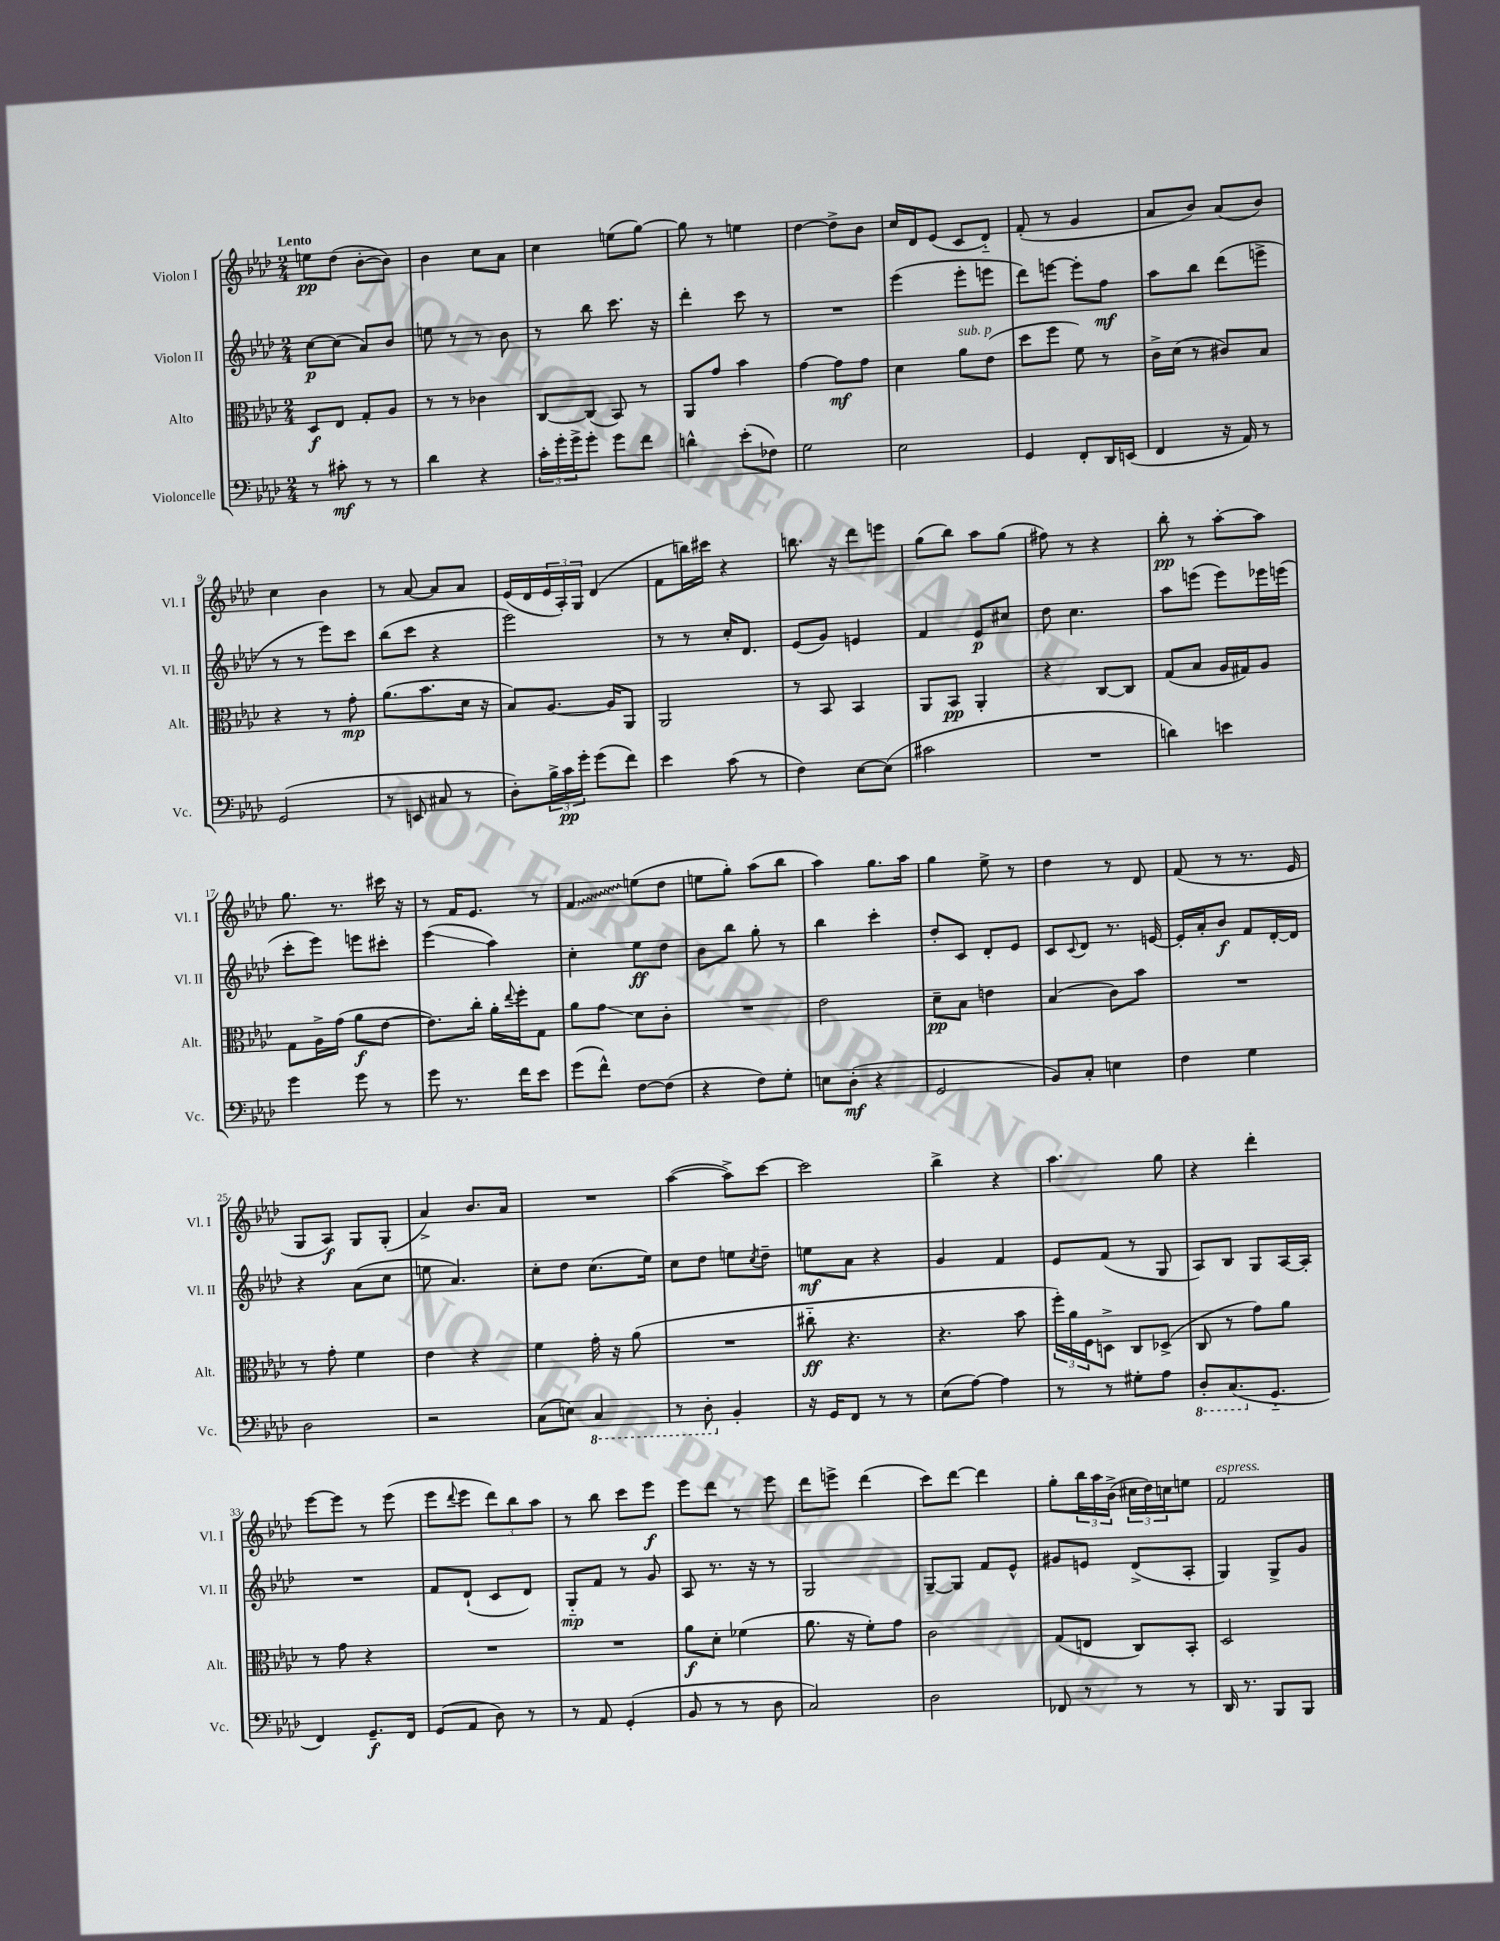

**kern	**kern	**kern	**kern
*staff4	*staff3	*staff2	*staff1
*clefF4	*clefC3	*clefG2	*clefG2
*k[b-e-a-d-]	*k[b-e-a-d-]	*k[b-e-a-d-]	*k[b-e-a-d-]
*M2/4	*M2/4	*M2/4	*M2/4
8r	8D-	[8cc	8ee
8c#'	8E-	(8cc]	(8dd-
8r	8G'	8a-)	[8b-'
8r	8A-	8b-	8b-])
=	=	=	=
4d-	8r	8ee	4b-
.	8r	8r	.
4r	4c-	8r	8cc
.	.	8b-	8a-
=	=	=	=
24c'	[8C	8r	4cc
24g'	.	.	.
24g^	.	.	.
8g'	(8C]	8bb-	.
8g	8BB-)	8.ccc	(8ee
8f	8r	.	[8gg)
.	.	16r	.
=	=	=	=
4d^^	8AA-	4ddd-'	8gg]
.	8g	.	8r
(8e-'	4b-	8ccc	4ee
8F-)	.	8r	.
=	=	=	=
2G	[4g	2r	[4dd-
.	8g]	.	8dd-^]
.	8g	.	8b-
=	=	=	=
2E-	4d-	(4eee-	16cc
.	.	.	16d-
.	.	.	(8e-
.	8a-	8eee-'	8c
.	(8e-	8eee	8d-'~)
=	=	=	=
4GG	8dd-	8ddd-)	(8f'
.	8ff	[8eee	8r
8FF'	8f)	8eee']	4g
16DD-	8r	8ff	.
(16EE	.	.	.
=	=	=	=
4FF	16c^	8aa-	8a-
.	(16d-	.	.
.	8r	8bb-	8b-)
16r	8c#)	(8ddd-	(8a-
16AA-)	.	.	.
8r	8B-	8eee^	8b-)
=	=	=	=
(2GG	4r	8r	4cc
.	.	8r	.
.	8r	8eee-)	4b-
.	8g'	8ccc	.
=	=	=	=
8r	(8.a-	(8bb-	8r
8EE	.	8ccc	[8a-
.	8.b-	.	.
8C#	.	4r	8a-]
8r	16d-	.	8a-
.	16r	.	.
=	=	=	=
8D-')	8B-)	2eee-)	(16e-
.	.	.	16d-
24B-^	[8.A-	.	24e-
24c	.	.	24A-')
24g'	.	.	24G
(8g	.	.	(4d-
.	16A-]	.	.
8f)	8AA-	.	.
=	=	=	=
4e-	2AA-	8r	8f
.	.	8r	16bb)
.	.	.	16ccc#
(8c	.	16cc'	4r
.	.	8.d-	.
8r	.	.	.
=	=	=	=
4F)	8r	(8e-	8.bb
.	8BB-	8g)	.
.	.	.	16r
[8E-	4BB-	4e	8ddd-
(8E-]	.	.	8eee
=	=	=	=
2c#	8AA-	4f	(8gg
.	8BB-	.	8bb-)
.	4AA-'	8e-	8aa-
.	.	8cc#	(8gg
=	=	=	=
2r	4r	8dd-	8ff#)
.	.	4.cc	8r
.	[8C	.	4r
.	8C]	.	.
=	=	=	=
4d)	(8G	8aa-	8bb-'
.	8B-	(8eee	8r
4e	16A-	8eee)	[8aa-'
.	16G#)	.	.
.	8A-	16eee-	8aa-]
.	.	(16eee	.
=	=	=	=
4g	8G	8ccc'	8.gg
.	16A-^	8eee-)	.
.	(16g	.	8.r
8g	8a-	8eee	.
8r	[8e-	8ccc#'	16ccc#
.	.	.	16r
=	=	=	=
8g	8.e-])	(4eee-	8r
8.r	.	.	16f
.	16cc'	.	8.e-
.	16a-'	4aa-)	.
.	8qqee-	.	.
16f	16ff'	.	.
8e-	8G	.	8r
=	=	=	=
(8g	8a-	4cc'	4f
8f^^)	8g	.	.
[8F	8d-	8ee-	(8ee
(8F]	8c'	8dd-	8dd-
=	=	=	=
4r	2r	8b-	8ee
.	.	8bb-	8gg')
8F)	.	8gg'	(8aa-
8G'	.	8r	8bb-
=	=	=	=
8E	2e-	4bb-	4aa-)
(8D-'	.	.	.
4r	.	4ccc'	8.gg
.	.	.	16aa-
=	=	=	=
2GG	8d-~	8dd-'	4gg
.	8B-	8c	.
.	4e	8d-'	8ee-^
.	.	8e-	8r
=	=	=	=
8BB-)	(4B-	8c	4dd-
.	.	8qqc	.
8C'	.	8d-	.
4E	8c)	8.r	8r
.	8b-	.	8d-
.	.	[16e	.
=	=	=	=
4F	2r	16e']	(8f
.	.	16a-'	.
.	.	8b-	8r
4G	.	8f	8.r
.	.	[16d-'	.
.	.	16d-]	16e-
=	=	=	=
2D-	8r	4r	8G
.	8g'	.	8A-)
.	4f	(8a-	8G
.	.	8cc	(8G'
=	=	=	=
2r	4e-	8ee	4a-^)
.	.	4.a-)	.
.	4r	.	8.b-
.	.	.	16a-
=	=	=	=
(8C	4f	8cc'	2r
8E)	.	8dd-	.
4CC	16g'	(8.cc	.
.	16r	.	.
.	(8a-	.	.
.	.	16ee-)	.
=	=	=	=
8r	2r	8cc	([4aa-
8DD-'	.	8dd-	.
4BB-'	.	8ee	8aa-^])
.	.	8qcc	.
.	.	8dd-~	[8ccc
=	=	=	=
16r	8cc#'~	8ee	2ccc]
16GG	.	.	.
8FF	4.r	8a-	.
8r	.	4r	.
8r	.	.	.
=	=	=	=
(8E-	4.r	4g	4bb-^
[8A-)	.	.	.
4A-]	.	4f	4r
.	8b-	.	.
=	=	=	=
8r	24ff')	8e-	4.aa-
.	24a-	.	.
.	24F	.	.
8r	8D^	(8f	.
8G#'	8C	8r	.
8A-	(8D-^	8G	8gg
=	=	=	=
8DD-'	8C	8A-)	4r
(8.CC	8r	8B-	.
.	8g)	8G	4ddd-'
8.GG'~	.	.	.
.	8a-	[16A-	.
.	.	16A-']	.
=	=	=	=
4FF)	8r	2r	[8eee-
.	8g	.	8eee-]
8.GG~	4r	.	8r
.	.	.	(8eee-
16FF	.	.	.
=	=	=	=
(8GG	2r	8f	8eee-
.	.	.	8qqddd-
8AA-	.	(8d-`	8eee-
8D-)	.	8c	12ddd-)
.	.	.	12bb-
8r	.	8d-)	.
.	.	.	12aa-
=	=	=	=
8r	2r	8G'~	8r
8AA-	.	8f	8bb-
(4GG'	.	8r	8ccc
.	.	8g	8eee-
=	=	=	=
8BB-	8a-	8A-	8eee-
8r	8d-'	8.r	8ddd-
8r	(4f-	.	8r
.	.	16r	.
8D-	.	8r	8eee-
=	=	=	=
2C)	8.a-	2G	8ddd-
.	.	.	8eee^
.	16r	.	.
.	8f')	.	(4ddd-
.	8g	.	.
=	=	=	=
2D-	2c	[8G~	8ccc)
.	.	8G]	[8ddd-
.	.	8f	4ddd-]
.	.	8e-^^	.
=	=	=	=
8FF-	(8G	8g#	8gg'
8r	8E	8e	24bb-
.	.	.	24aa-
.	.	.	(24b-^
8r	8C)	(8d-^	24cc#
.	.	.	24dd-)
.	.	.	24cc
8r	8BB-'	8A-'	8ee
=	=	=	=
16DD-	2D-	4G)	2f
8.r	.	.	.
8BBB-	.	8G^	.
8BBB-	.	8g	.
==	==	==	==
*-	*-	*-	*-
